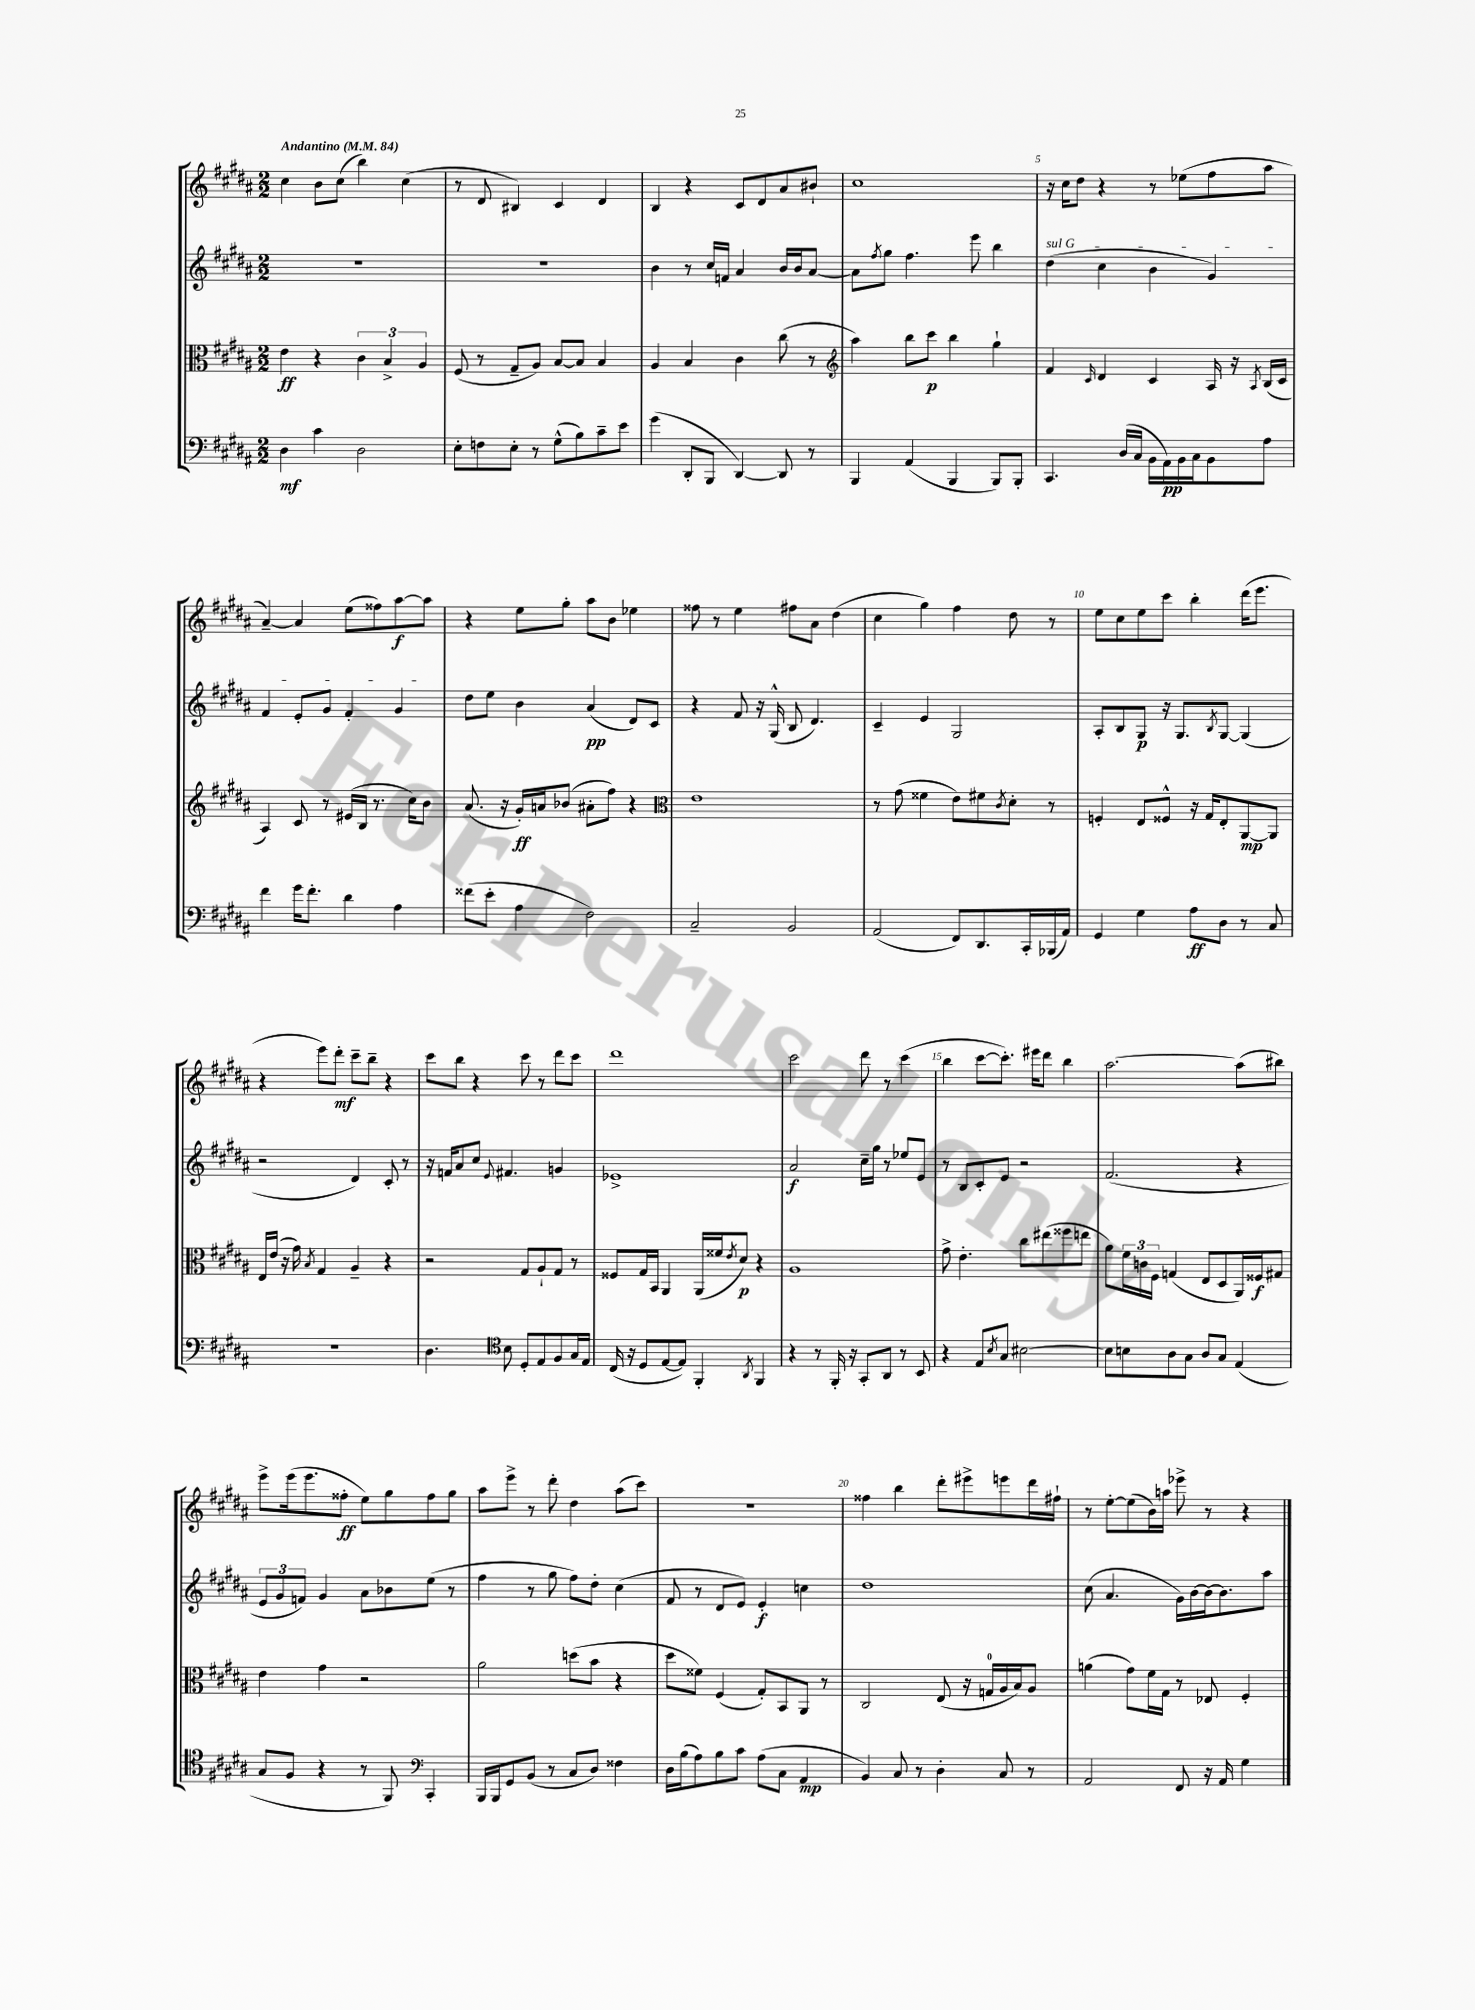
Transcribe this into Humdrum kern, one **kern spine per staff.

**kern	**kern	**kern	**kern
*staff4	*staff3	*staff2	*staff1
*clefF4	*clefC3	*clefG2	*clefG2
*k[f#c#g#d#a#]	*k[f#c#g#d#a#]	*k[f#c#g#d#a#]	*k[f#c#g#d#a#]
*M2/2	*M2/2	*M2/2	*M2/2
*MM84	*MM84	*MM84	*MM84
4D#	4e	1r	4cc#
4c#	4r	.	8b
.	.	.	(8cc#
2D#	6c#	.	4bb)
.	6B^	.	.
.	.	.	(4cc#
.	6A#	.	.
=	=	=	=
8E'	(8F#	1r	8r
8F	8r	.	8d#
8E'	8G#~	.	4B#)
8r	8A#)	.	.
(8G#^^	[8B	.	4c#
8B)	8B]	.	.
8c#~	4B	.	4d#
8e	.	.	.
=	=	=	=
(4g#	4A#	4b	4B
8DD#'	4B	8r	4r
8BBB	.	16cc#	.
.	.	16f	.
[4DD#)	4c#	4a#	8c#
.	.	.	8d#
8DD#]	(8cc#	16b	8a#
.	.	16b	.
8r	8r	[8a#	8b#`
=	=	=	=
*	*clefG2	*	*
4BBB	4aa#)	8a#]	1cc#
.	.	8qff#	.
.	.	8gg#	.
(4AA#	8bb	4.ff#	.
.	8ccc#	.	.
4BBB	4bb	.	.
.	.	8eee	.
8BBB)	4gg#`	4bb	.
8BBB'	.	.	.
=	=	=	=
4.CC#	4f#	(4dd#	16r
.	.	.	16cc#
.	.	.	8dd#
.	16qqc#	.	.
.	4d#	4cc#	4r
(16D#	.	.	.
16C#	.	.	.
16BB	4c#	4b	8r
16AA#)	.	.	.
16BB	.	.	(8ee-
16C#	.	.	.
8BB	16A#	4g#)	8ff#
.	16r	.	.
.	8qA#	.	.
8A#	(16B	.	8aa#
.	16c#	.	.
=	=	=	=
4f#	4A#)	4f#	[4a#~)
16g#	8c#	8e'	4a#]
8.f#'	.	.	.
.	8r	8g#	.
4d#	(16e#	4f#'	(8ee
.	16B	.	.
.	8.r	.	8ff##)
4A#	.	4g#	[8aa#
.	16cc#)	.	.
.	8b	.	8aa#]
=	=	=	=
(8f##	(8.a#	8dd#	4r
8e'	.	8ee	.
.	16r	.	.
4A#	16g#')	4b	8ee
.	16a	.	.
.	(8b-	.	8gg#'
2F#)	8a#'	(4a#	8aa#
.	8ff#)	.	8b
.	4r	8d#)	4ee-
.	.	8c#	.
=	=	=	=
*	*clefC3	*	*
2C#~	1e	4r	8ff##
.	.	.	8r
.	.	8f#	4ee
.	.	16r	.
.	.	(16G#^^	.
2BB	.	8B	8ff#
.	.	4.d#)	8a#
.	.	.	(4dd#
=	=	=	=
(2AA#	8r	4c#~	4cc#
.	(8g#	.	.
.	4f##	4e	4gg#)
8FF#)	8e)	2G#	4ff#
8.DD#	8f#	.	.
.	8qc#	.	.
.	8d#'	.	8dd#
16CC#'	.	.	.
(16BBB-	8r	.	8r
16AA#)	.	.	.
=	=	=	=
4GG#	4F'	8A#'	8ee
.	.	8B	8cc#
4G#	8E	8G#	8ee
.	8F##^^	16r	8ccc#
.	.	8.G#	.
8A#	16r	.	4bb'
.	16G#	.	.
.	.	8qB	.
8D#	8E'	[8G#	.
8r	[8AA#	(4G#]	(16ddd#
.	.	.	8.eee
8C#	8AA#]	.	.
=	=	=	=
1r	16E	2r	4r
.	(16e	.	.
.	16r	.	.
.	16g#)	.	.
.	8qB	.	.
.	4G#	.	8eee)
.	.	.	8ddd#'
.	4A#~	4d#)	8ccc#~
.	.	.	8bb~
.	4r	8c#'	4r
.	.	8r	.
=	=	=	=
4.D#	2r	16r	8ccc#
.	.	16f	.
.	.	8a#	8bb
.	.	8cc#	4r
*clefC4	*	*	*
.	.	8qqe	.
8B	.	4.f#	.
8D#'	8G#	.	8ccc#
8E	8A#`	.	8r
8F#	8G#	4g	8ddd#
16G#	8r	.	8ccc#
16E	.	.	.
=	=	=	=
(16C#	8F##	1e-^	1ddd#
16r	.	.	.
8D#	16G#	.	.
.	16BB	.	.
[8E	4AA#	.	.
8E])	.	.	.
4FF#'	(16AA#	.	.
.	16f##	.	.
.	8qe	.	.
.	8d#)	.	.
8qAA#	.	.	.
4FF#	4r	.	.
=	=	=	=
4r	1A#	2a#	2ccc#
8r	.	.	.
16FF#'	.	.	.
16r	.	.	.
8GG#'	.	16cc#~	8ddd#
.	.	16gg#	.
8AA#	.	8r	8r
8r	.	8ee-	(4ccc#
8BB	.	8e	.
=	=	=	=
4r	8g#^	8r	4bb
.	4.e'	8B	.
8E	.	8c#'	[8ccc#
8qB	.	.	.
8G#	.	8e	8.ccc#'])
[2B#	8cc#	2r	.
.	.	.	16eee#
.	(8ee#	.	8ddd#
.	8ff##	.	4bb
.	8ee	.	.
=	=	=	=
8B#]	8a#)	(2.f#	[2.aa#
8B	24f#	.	.
.	24c	.	.
.	24F#	.	.
8A#	(4G	.	.
8G#	.	.	.
8A#	8E	.	.
8G#	8D#	.	.
(4E	16AA#)	4r	(8aa#]
.	16F##	.	.
.	8G#	.	8bb#)
=	=	=	=
8G#	4e	12e	8eee^
.	.	12g#	.
8F#	.	.	(16eee
.	.	12f)	.
.	.	.	8.eee
4r	4g#	4g#	.
.	.	.	8ff##'
8r	2r	8a#	8ee)
8FF#)	.	8b-	8gg#
*clefF4	*	*	*
4CC#'	.	(8ee	8ff##
.	.	8r	8gg#
=	=	=	=
16BBB	2a#	4ff#	8aa#
16BBB	.	.	.
8GG#	.	.	8eee^
(8BB	.	8r	8r
8r	.	8gg#	8ddd#'
8C#	(8dd	8ff#)	4dd#
8D#)	8b	8dd#'	.
4F##	4r	(4cc#	(8aa#
.	.	.	8ccc#)
=	=	=	=
16D#	8dd#	8f#	1r
(16B	.	.	.
8A#)	8f##)	8r	.
8B	(4F#	8d#	.
8c#	.	8e)	.
(8A#	8G#')	4e'	.
8C#	8BB	.	.
4AA#	8AA#	4cc	.
.	8r	.	.
=	=	=	=
4BB)	2C#	1dd#	4ff##
8C#	.	.	4bb
8r	.	.	.
4D#'	(8E	.	8ddd#'
.	16r	.	8eee#^
.	16G	.	.
8C#	16A#	.	8eee
.	16B)	.	.
8r	8A#	.	16ddd#
.	.	.	16ff#`
=	=	=	=
2AA#	(4a	(8cc#	8r
.	.	4.a#	[8ee'
.	8g#)	.	(8ee]
.	16f#	.	16b)
.	16G#	.	16aa
8FF#	8r	16g#)	8eee-^
.	.	[16b	.
16r	8E-	16b_	8r
16AA#	.	8.b]	.
4G#	4F#'	.	4r
.	.	8aa#	.
==	==	==	==
*-	*-	*-	*-
